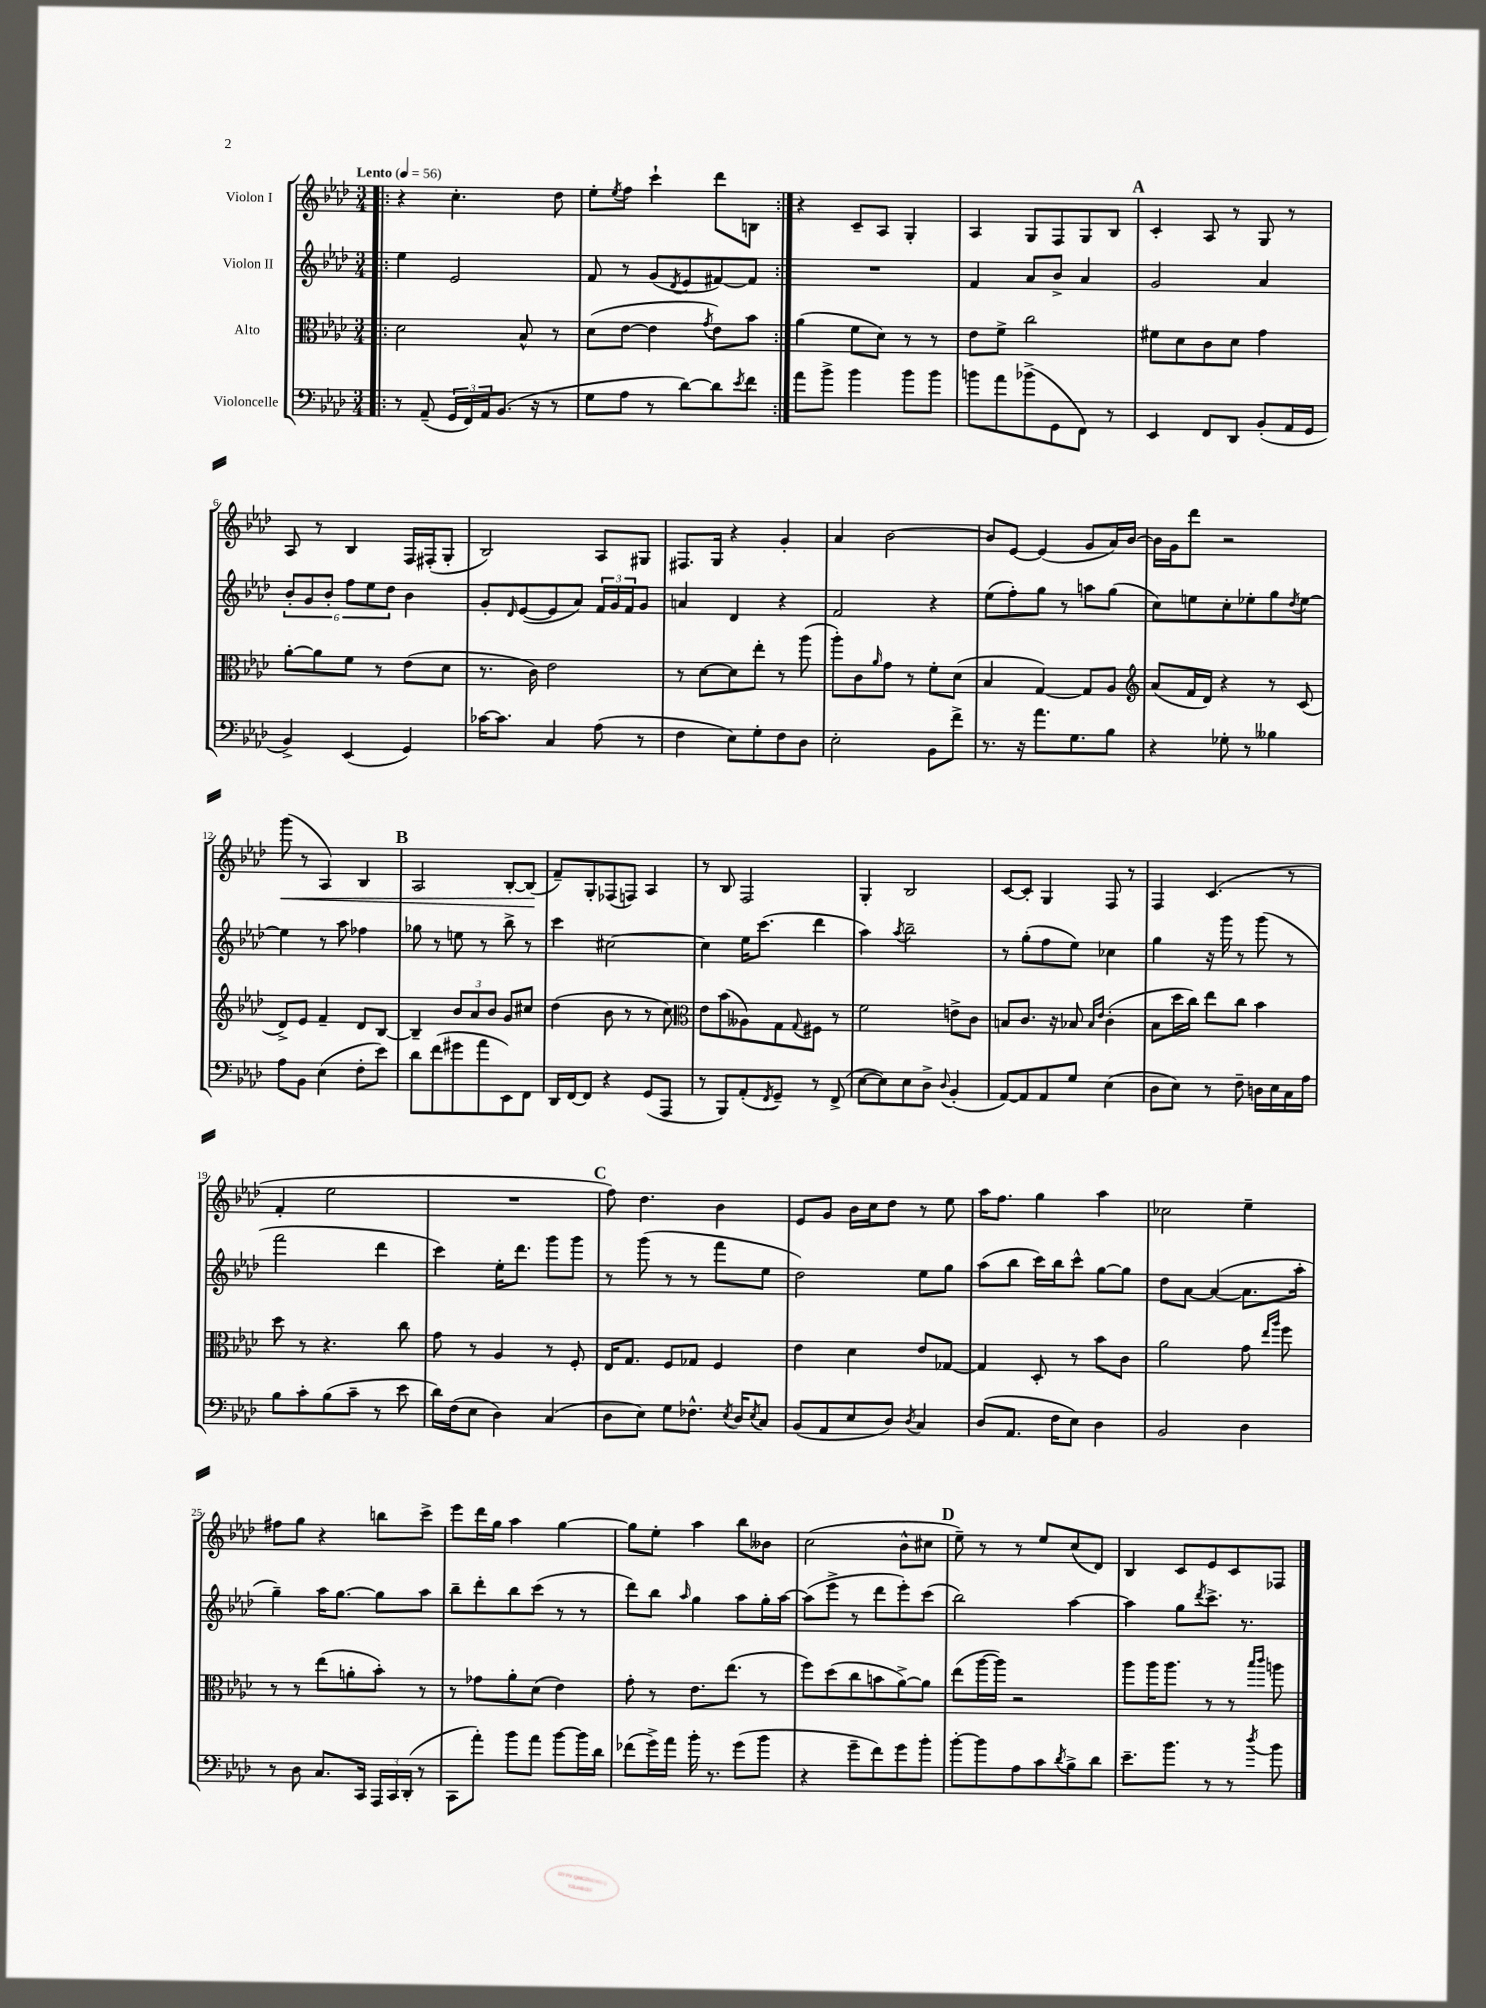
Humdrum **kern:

**kern	**kern	**kern	**kern	**dynam
*part4	*part3	*part2	*part1	*part1
*staff4	*staff3	*staff2	*staff1	*staff1
*I"Violoncelle	*I"Alto	*I"Violon II	*I"Violon I	*
*clefF4	*clefC3	*clefG2	*clefG2	*
*k[b-e-a-d-]	*k[b-e-a-d-]	*k[b-e-a-d-]	*k[b-e-a-d-]	*
*M3/4	*M3/4	*M3/4	*M3/4	*
*MM56	*MM56	*MM56	*MM56	*
=1!|:	=1!|:	=1!|:	=1!|:	=1!|:
!	!	!	!LO:TX:a:B:t=Lento	!
8r	2d-\	4ee-\	4r	.
(8AA-~/	.	.	.	.
24GG/LL	.	2e-/	4.cc'\	.
24FF/)	.	.	.	.
24AA-/J	.	.	.	.
(8.BB-/J	.	.	.	.
.	8B-^^/	.	.	.
16r	.	.	.	.
8r	8r	.	8dd-\	.
=2	=2	=2	=2	=2
8G\L	(8d-\L	8f/	8ee-'\L	.
.	.	.	8qee-/	.
8A-\J	[8e-\J	8r	8ff\J	.
8r	4e-\]	(8g/L	4ccc`\	.
.	.	8qd-/	.	.
[8d-\L)	.	8e-/	.	.
.	8qg/	.	.	.
8d-\]	8e-\L)	[8f#X/)	8ddd-\L	.
8qe-/	.	.	.	.
8f\J	8b-\J	8f#/J]	8Bn\J	.
=3:|!	=3:|!	=3:|!	=3:|!	=3:|!
8a-\L	(4a-\	2.r	4r	.
8b-^\J	.	.	.	.
4b-\	8f\L	.	8c~/L	.
.	8d-\J)	.	8A-/J	.
8b-\L	8r	.	4G'/	.
8b-\J	8r	.	.	.
=4	=4	=4	=4	=4
8bn\L	8e-\L	4f/	4A-/	.
8a-\	8f^\J	.	.	.
(8b-X^\	2cc\	8a-/L	8G/L	.
8GG\	.	8b-^/J	8F/	.
8FF\J)	.	4a-/	8G/	.
8r	.	.	8B-/J	.
!!LO:REH:place=s1:t=A
=5	=5	=5	=5	=5
4EE-/	8f#X\L	2g/	4c'/	.
.	8d-\	.	.	.
8FF/L	8c\	.	8A-/	.
8DD-/J	8d-\J	.	8r	.
(8BB-'/L	4g\	4a-/	8G/	.
16AA-/L	.	.	8r	.
16GG/JJ	.	.	.	.
!!LO:LB:g=z
=6	=6	=6	=6	=6
4BB-^/)	[8a-'\L	12b-'/L	8A-/	.
.	.	12g/	.	.
.	8a-\]	.	8r	.
.	.	12b-'/J	.	.
(4EE-/	8f\J	12ff\L	4B-/	.
.	.	12ee-\	.	.
.	8r	.	.	.
.	.	12dd-\J	.	.
4GG/)	(8e-\L	4b-\	16F/LL	.
.	.	.	(16F#X'/J	.
.	8d-\J	.	8G'/J	.
=7	=7	=7	=7	=7
[16c-X\KL	8.r	8g'/L	2B-/)	.
8.c-\J]	.	.	.	.
.	.	16qqd-/	.	.
.	.	([8e-/	.	.
.	16c\)	.	.	.
4C/	2e-\	8e-/]	.	.
.	.	8a-/J)	.	.
(8A-\	.	24f/LL	8A-/L	.
.	.	24g/	.	.
.	.	24f/J	.	.
8r	.	8g/J	8G#X/J	.
=8	=8	=8	=8	=8
4F\	8r	4an/	8.F#X/L	.
.	[8d-\L	.	.	.
.	.	.	16G/Jk	.
8E-\L)	8d-\]	4d-/	4r	.
8G'\	8ee-'\J	.	.	.
8F\	8r	4r	4g'/	.
8D-\J	(8aa-\	.	.	.
=9	=9	=9	=9	=9
2E-'\	8aa-'\L)	2f/	4a-/	.
.	8c\	.	.	.
.	16qqa-/	.	.	.
.	8g\J	.	[2b-\	.
.	8r	.	.	.
8BB-\L	8f'\L	4r	.	.
8f^\J	(8d-\J	.	.	.
=10	=10	=10	=10	=10
8.r	4B-/	(8ee-\L	8b-/L]	.
.	.	8ff'\)	[8e-/J	.
16r	.	.	.	.
8.a-\L	[4G/)	8gg\J	(4e-/]	.
.	.	8r	.	.
8.G\	.	.	.	.
.	8G/L]	8aan\L	8g/L	.
8B-\J	8A-/J	(8gg\J	16a-/L)	.
.	.	.	[16b-/JJ	.
=11	=11	=11	=11	=11
*	*clefG2	*	*	*
4r	(8a-/L	8cc\L)	16b-\LL]	.
.	.	.	16g\J	.
.	16f/L	8een\	8ddd-\J	.
.	16d-/JJ)	.	.	.
8G-X'\	4r	8cc'\	2r	.
8r	.	8ee-X'\	.	.
4B--X\	8r	8gg\	.	.
.	.	8qdd-/	.	.
.	(8c/	[8ee-\J	.	.
!!LO:LB:g=z
=12	=12	=12	=12	=12
!	!	!	!	!LO:HP:b
8A-\L	8d-^/L)	4ee-\]	(8ggg\	<
8BB-\J	8e-/J	.	8r	.
(4E-\	4f~/	8r	4A-/)	.
.	.	8aa-\	.	.
8F'\L	8d-/L	4ff-X\	4B-/	.
8e-\J)	[8B-/J	.	.	.
!!LO:REH:place=s1:t=B
=13	=13	=13	=13	=13
8d-\L	4B-~/]	8gg-X\	2A-/	.
(8f\	.	8r	.	.
8g#X\	12b-/L	8een\	.	.
.	12a-/	.	.	.
8a-\	.	8r	.	.
.	12b-/J	.	.	.
8EE-\)	8g/L	8bb-^\	[8B-'/L	.
8FF\J	8cc#X/J	8r	(8B-/J]	.
.	.	.	.	[
=14	=14	=14	=14	=14
16DD-/LL	(4dd-\	4ccc\	8f~/L)	.
[16FF/J	.	.	.	.
8FF/J]	.	.	8G'/	.
4r	8b-\	[2cc#X\	(8F-X/	.
.	8r	.	8Fn/J)	.
(8GG/L	8r	.	4A-/	.
8AAA-/J	8cc\)	.	.	.
=15	=15	=15	=15	=15
*	*clefC3	*	*	*
8r	8e-\L	4cc#\]	8r	.
8BBB-/L)	(8b-\	.	8B-/	.
(8AA-'/	8A--X\)	16ee-\KL	2F/	.
.	.	(8.ccc\J	.	.
8qFF/	.	.	.	.
8GG~/J)	8G\	.	.	.
.	8qqG/	.	.	.
8r	8F#X\J	4ddd-\	.	.
(8FF^/	8r	.	.	.
=16	=16	=16	=16	=16
[8E-\L	2f\	4aa-\)	4G'/	.
8E-\])	.	.	.	.
.	.	8qaa-/	.	.
8E-\	.	2bb-~\	2B-/	.
8D-^\J	.	.	.	.
8qqD-/	.	.	.	.
(4BB-'/	8en^\L	.	.	.
.	8c\J	.	.	.
=17	=17	=17	=17	=17
[8AA-/L)	8Bn/L	8r	[8c/L	.
8AA-/]	8.c/J	(8gg'\L	8c'/J]	.
8AA-/	.	8ff\	4G/	.
.	16r	.	.	.
8G/J	8B-X/	8ee-\J)	.	.
.	16qqB-/LL	.	.	.
.	16qqe-/JJ	.	.	.
(4E-\	(4c'\	4cc-X\	8F/	.
.	.	.	8r	.
=18	=18	=18	=18	=18
8D-\L	8B-\L	4gg\	4F/	.
8E-\J)	16dd-\L	.	.	.
.	16cc\JJ)	.	.	.
8r	8ee-\L	16r	(4.c/	.
.	.	16ggg\	.	.
8F~\	8cc\J	8r	.	.
16Dn\LL	4b-\	(8ggg\	.	.
16E-\	.	.	.	.
16C\	.	8r	8r	.
16A-\JJ	.	.	.	.
!!LO:LB:g=z
=19	=19	=19	=19	=19
8B-\L	8dd-\	2fff\	4f'/	.
8c'\	8r	.	.	.
(8B-\	4.r	.	2ee-\	.
8c~\J	.	.	.	.
8r	.	4ddd-\	.	.
8e-\	8cc\	.	.	.
=20	=20	=20	=20	=20
16d-\LL)	8g\	4ccc\)	2.r	.
(16F\J	.	.	.	.
8E-\J	8r	.	.	.
4D-\)	4A-/	16ee-'\KL	.	.
.	.	8.ddd-\J	.	.
(4C/	8r	8ggg\L	.	.
.	8F'/	8ggg\J	.	.
!!LO:REH:place=s1:t=C
=21	=21	=21	=21	=21
8D-\L	16E-/KL	8r	8ff\)	.
.	8.G/J	.	.	.
8E-\J)	.	(8ggg\	4.dd-\	.
8G\L	8F/L	8r	.	.
8.F-X^^\J	8G-X/J	8r	.	.
.	4F/	8fff\L	4b-\	.
8qE-/	.	.	.	.
16D-/KL	.	.	.	.
8qE-/	.	.	.	.
8C/J	.	8ee-\J	.	.
=22	=22	=22	=22	=22
(8BB-/L	4e-\	2dd-\)	8e-/L	.
8AA-/	.	.	8g/J	.
8E-/	4d-\	.	16b-\LL	.
.	.	.	16cc\J	.
8D-/J)	.	.	8dd-\J	.
8qD-/	.	.	.	.
4C/	8e-/L	8ee-\L	8r	.
.	[8G-X/J	8gg\J	8ee-\	.
=23	=23	=23	=23	=23
(8D-/L	4G-/]	(8aa-\L	16aa-\KL	.
.	.	.	8.ff\J	.
8.AA-/J	.	8bb-\J	.	.
.	8D-'/	16ccc\LL)	4gg\	.
16F\KL	.	16bb-\J	.	.
8E-\J)	8r	8ccc^^\J	.	.
4D-\	8b-\L	[8gg\L	4aa-\	.
.	8c\J	8gg\J]	.	.
=24	=24	=24	=24	=24
2BB-/	2a-\	8dd-\L	2cc-X\	.
.	.	[8a-\J	.	.
.	.	(4a-/_	.	.
4D-\	8g\	8.a-\L]	4ee-~\	.
.	16qqee-/LL	.	.	.
.	16qqaa-/JJ	.	.	.
.	8ff\	.	.	.
.	.	16aa-'\Jk	.	.
!!LO:LB:g=z
=25	=25	=25	=25	=25
8r	8r	4gg~\)	8ff#X\L	.
8D-\	8r	.	8gg\J	.
8.C/L	(8ee-\L	16aa-\KL	4r	.
.	.	[8.gg\J	.	.
.	8an'\	.	.	.
16CC/Jk	.	.	.	.
24AAA-/LL	8b-'\J)	8gg\L]	8bbn\L	.
24CC/	.	.	.	.
(24DD-'/JJ	.	.	.	.
8r	8r	8aa-\J	8ccc^\J	.
=26	=26	=26	=26	=26
8CC\L	8r	8bb-~\L	8eee-\L	.
8a-'\J)	8g-X\L	8ddd-'\	16ddd-\L	.
.	.	.	16gg\JJ	.
8b-\L	8a-'\	8bb-\	4aa-\	.
8a-\J	(8d-\J	(8ccc\J	.	.
[8b-\L	4e-\)	8r	[4gg\	.
16b-\L]	.	8r	.	.
16d-\JJ	.	.	.	.
=27	=27	=27	=27	=27
(8f-X\L	8g'\	8ddd-\L)	8gg\L]	.
16g^\L)	8r	8bb-\J	8ee-'\J	.
16a-\JJ	.	.	.	.
.	.	16qqaa-/	.	.
16b-'\	8.e-\L	4gg\	4aa-\	.
8.r	.	.	.	.
.	(8.ee-\J	.	.	.
(8g\L	.	8aa-\L	8bb-\L	.
8b-\J	8r	16gg'\L	8b--X\J	.
.	.	[16aa-\JJ	.	.
=28	=28	=28	=28	=28
4r	8ff\L)	(8aa-\L]	(2cc\	.
.	(8dd-\	8eee-^\J	.	.
8g~\L	8cc\	8r	.	.
8f\)	8bn\	8ddd-\L	.	.
8g\	[8a-^\)	8eee-'\)	8b-^^\L	.
8b-'\J	8a-\J]	(8ccc\J	8cc#X\J	.
!!LO:REH:place=s1:t=D
=29	=29	=29	=29	=29
[8b-'\L	(8ee-\L	2bb-\)	8ee-~\)	.
8b-\]	[16aa-\L	.	8r	.
.	16aa-\JJ])	.	.	.
8A-\	2r	.	8r	.
8c\	.	.	8ee-/L	.
8qd-/	.	.	.	.
8B-^\	.	[4aa-\	(8cc/	.
8d-\J	.	.	8d-/J)	.
=30	=30	=30	=30	=30
8.e-~\L	8aa-\L	4aa-\]	4B-/	.
.	16aa-\K	.	.	.
8.b-\J	8.aa-\J	.	.	.
.	.	8gg\L	8c/L	.
.	.	8qddd-/	.	.
8r	8r	8.ccc^\J	8e-/	.
8r	8r	.	8c/	.
.	.	8.r	.	.
.	16qqbb-/LL	.	.	.
8qdd-/	16qqccc/JJ	.	.	.
8b-\	8aan\	.	8F-X/J	.
==	==	==	==	==
*-	*-	*-	*-	*-
